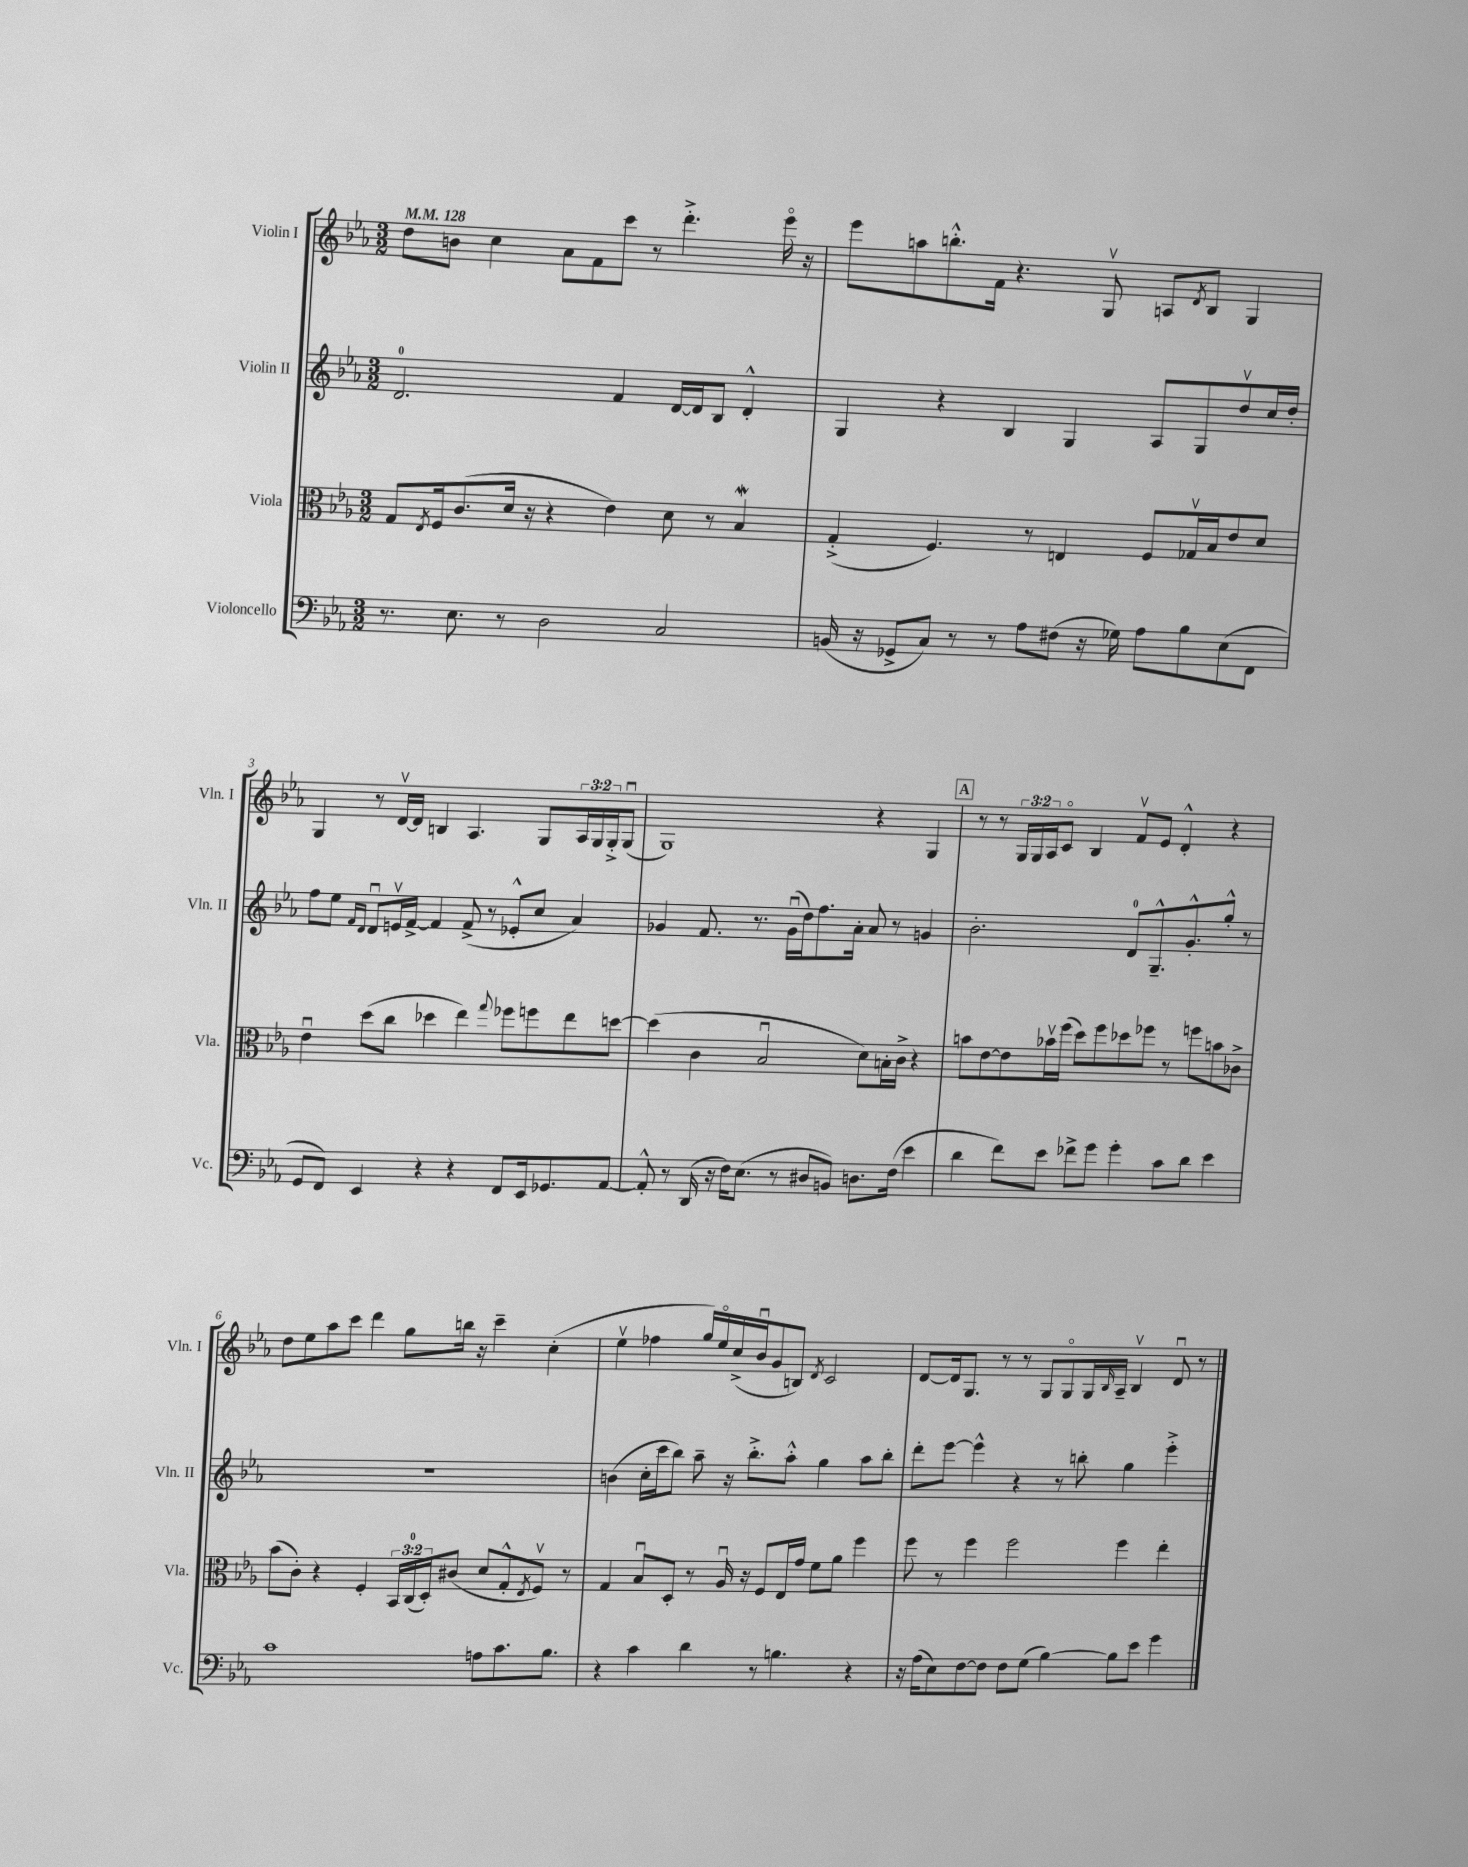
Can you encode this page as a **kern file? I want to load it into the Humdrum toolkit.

**kern	**kern	**kern	**kern
*staff4	*staff3	*staff2	*staff1
*clefF4	*clefC3	*clefG2	*clefG2
*k[b-e-a-]	*k[b-e-a-]	*k[b-e-a-]	*k[b-e-a-]
*M3/2	*M3/2	*M3/2	*M3/2
*MM128	*MM128	*MM128	*MM128
8.r	8G/L	2.d/	8dd\L
.	8qE-/	.	.
.	16F/k	.	8b\J
8.E-\	(8.c/	.	.
.	.	.	4cc\
8r	16d/Jk	.	.
.	16r	.	.
2D\	4r	.	8a-\L
.	.	.	8f\
.	4e-\)	4f/	8ccc\J
.	.	.	8r
2C/	8d\	[16d/LL	4.ddd'^\
.	.	16d/]J	.
.	8r	8B-/J	.
.	4B-/	4d'^^/	.
.	.	.	16eee-o\
.	.	.	16r
=	=	=	=
(16BB/	(4G'^/	4G/	8eee-\L
16r	.	.	.
8GG-^/L	.	.	8aa\
8C/J)	4.F/)	4r	8.bb'^^\
8r	.	.	.
.	.	.	16f\Jk
8r	.	4B-/	4.r
8A-\L	8r	.	.
(8F#\J	4E/	4G/	.
16r	.	.	8Gv/
16G-\)	.	.	.
8A-\L	8F/L	8A-/L	8A/L
.	.	.	8qd/
8B-\	16G-v/L	8G/	8B-/J
.	16B-/J	.	.
(8E-\	8e-/	8ddv/	4G/
8FF\J	8d/J	16cc/L	.
.	.	16dd'/JJ	.
=	=	=	=
8GG/L	4e-u\	8ff\L	4G/
8FF/J)	.	8ee-\J	.
.	.	16qqf/LL	.
.	.	16qqd/JJ	.
4EE-/	(8dd\L	8du/L	8r
.	8cc\J	16ev/L	[16dv/LL
.	.	[16f^/JJ	16d/]JJ
4r	4dd-\	4f/]	4B/
4r	4ee-\)	(8f^/	4.A-/
.	.	8r	.
.	8qqgg/	.	.
8FF/L	8ff-\L	8e-'^^/L	.
16EE-/k	8ff\	8cc/J	8G/L
8.GG-/	.	.	.
.	8ee-\	4a-/)	24A-/L
.	.	.	24G/
.	.	.	24G'^/J
[8AA-/J	[8dd\J	.	(8Gu/J
=	=	=	=
8AA-'^^/]	(4dd\]	4g-/	1G)
8r	.	.	.
(16DD/	4c\	8.f/	.
16r	.	.	.
16F\LK)	.	.	.
(8.E-\J	.	8.r	.
.	2B-u/	.	.
8r	.	(16g-u\LL	.
.	.	16dd\J)	.
8D#/L	.	8.ff\	.
8BB/J)	.	.	.
.	.	16a-'\Jk	.
8.D\L	8d\L)	8a-/	4r
.	16B'\L	8r	.
(16F\Jk	16c^\JJ	.	.
4e-\	4r	4g/	4G/
=	=	=	=
4d\	8b\L	2.b-'\	8r
.	[8e-\	.	8r
8f\L)	8e-\]	.	24G/LL
.	.	.	24G/
.	.	.	24A-/J
8e-\J	16b-v\L	.	8co/J
.	(16ff\JJ	.	.
8f-^\L	8dd\L)	.	4B-/
8g\J	8ff\	.	.
4g'\	8dd-\	8d/L	8fv/L
.	8ff-\J	8.G~^^/	8e-/J
8c\L	8r	.	4d'^^/
.	.	8.g'^^/	.
8d\J	8ff\L	.	.
4e-\	8b\	8gg'^^/J	4r
.	8c-^\J	8r	.
=	=	=	=
1c	(8b-\L	1.r	8dd\L
.	8c'\J)	.	8ee-\
.	4r	.	8aa-\
.	.	.	8ccc\J
.	4F'/	.	4ddd\
.	24BB-/LL	.	8gg\L
.	(24C/	.	.
.	24D'/J)	.	.
.	(8c#/J	.	16bb\Jk
.	.	.	16r
8A\L	8d/L	.	4ccc~\
8.c\	8G'^^/	.	.
.	8qE-/	.	.
.	8Fv/J)	.	(4cc'\
8.B-\J	.	.	.
.	8r	.	.
=	=	=	=
4r	4G/	(4b\	4ee-v\
4c\	8B-u/L	16cc'\LL	4ff-\
.	.	16ccc\J	.
.	8D'/J	8bb-\J)	.
4d\	8r	8aa-~\	16gg/LL)
.	.	.	16ee-o/
.	16A-u/	16r	(16cc^/
.	16r	8.bb-'^\L	16b-u/J
8r	8F/L	.	8g/
4.B\	16E-/L	8aa-'^^\J	8B/J)
.	16g/JJ	.	.
.	.	.	8qd/
.	8f\L	4gg\	2c/
.	8a-\J	.	.
4r	4ff\	8aa-\L	.
.	.	8bb-'\J	.
=	=	=	=
16r	8ff\	8ddd'\L	[8d/L
(16A-\LK	.	.	.
8E-\)	8r	[8eee-\J	16d/]k
.	.	.	8.G/J
[8F\	4ff\	4eee-^^\]	.
8F\]J	.	.	8r
8F\L	2ff\	4r	8r
(8G\J	.	.	8G/L
[4B-\)	.	8r	8Go/
.	.	8bb'\	16G/L
.	.	.	16qqB-/
.	.	.	16A-~/JJ
8B-\]L	4ff\	4gg\	4B-v/
8e-\J	.	.	.
4g\	4ee-'\	4eee-'^\	8du/
.	.	.	8r
==	==	==	==
*-	*-	*-	*-
